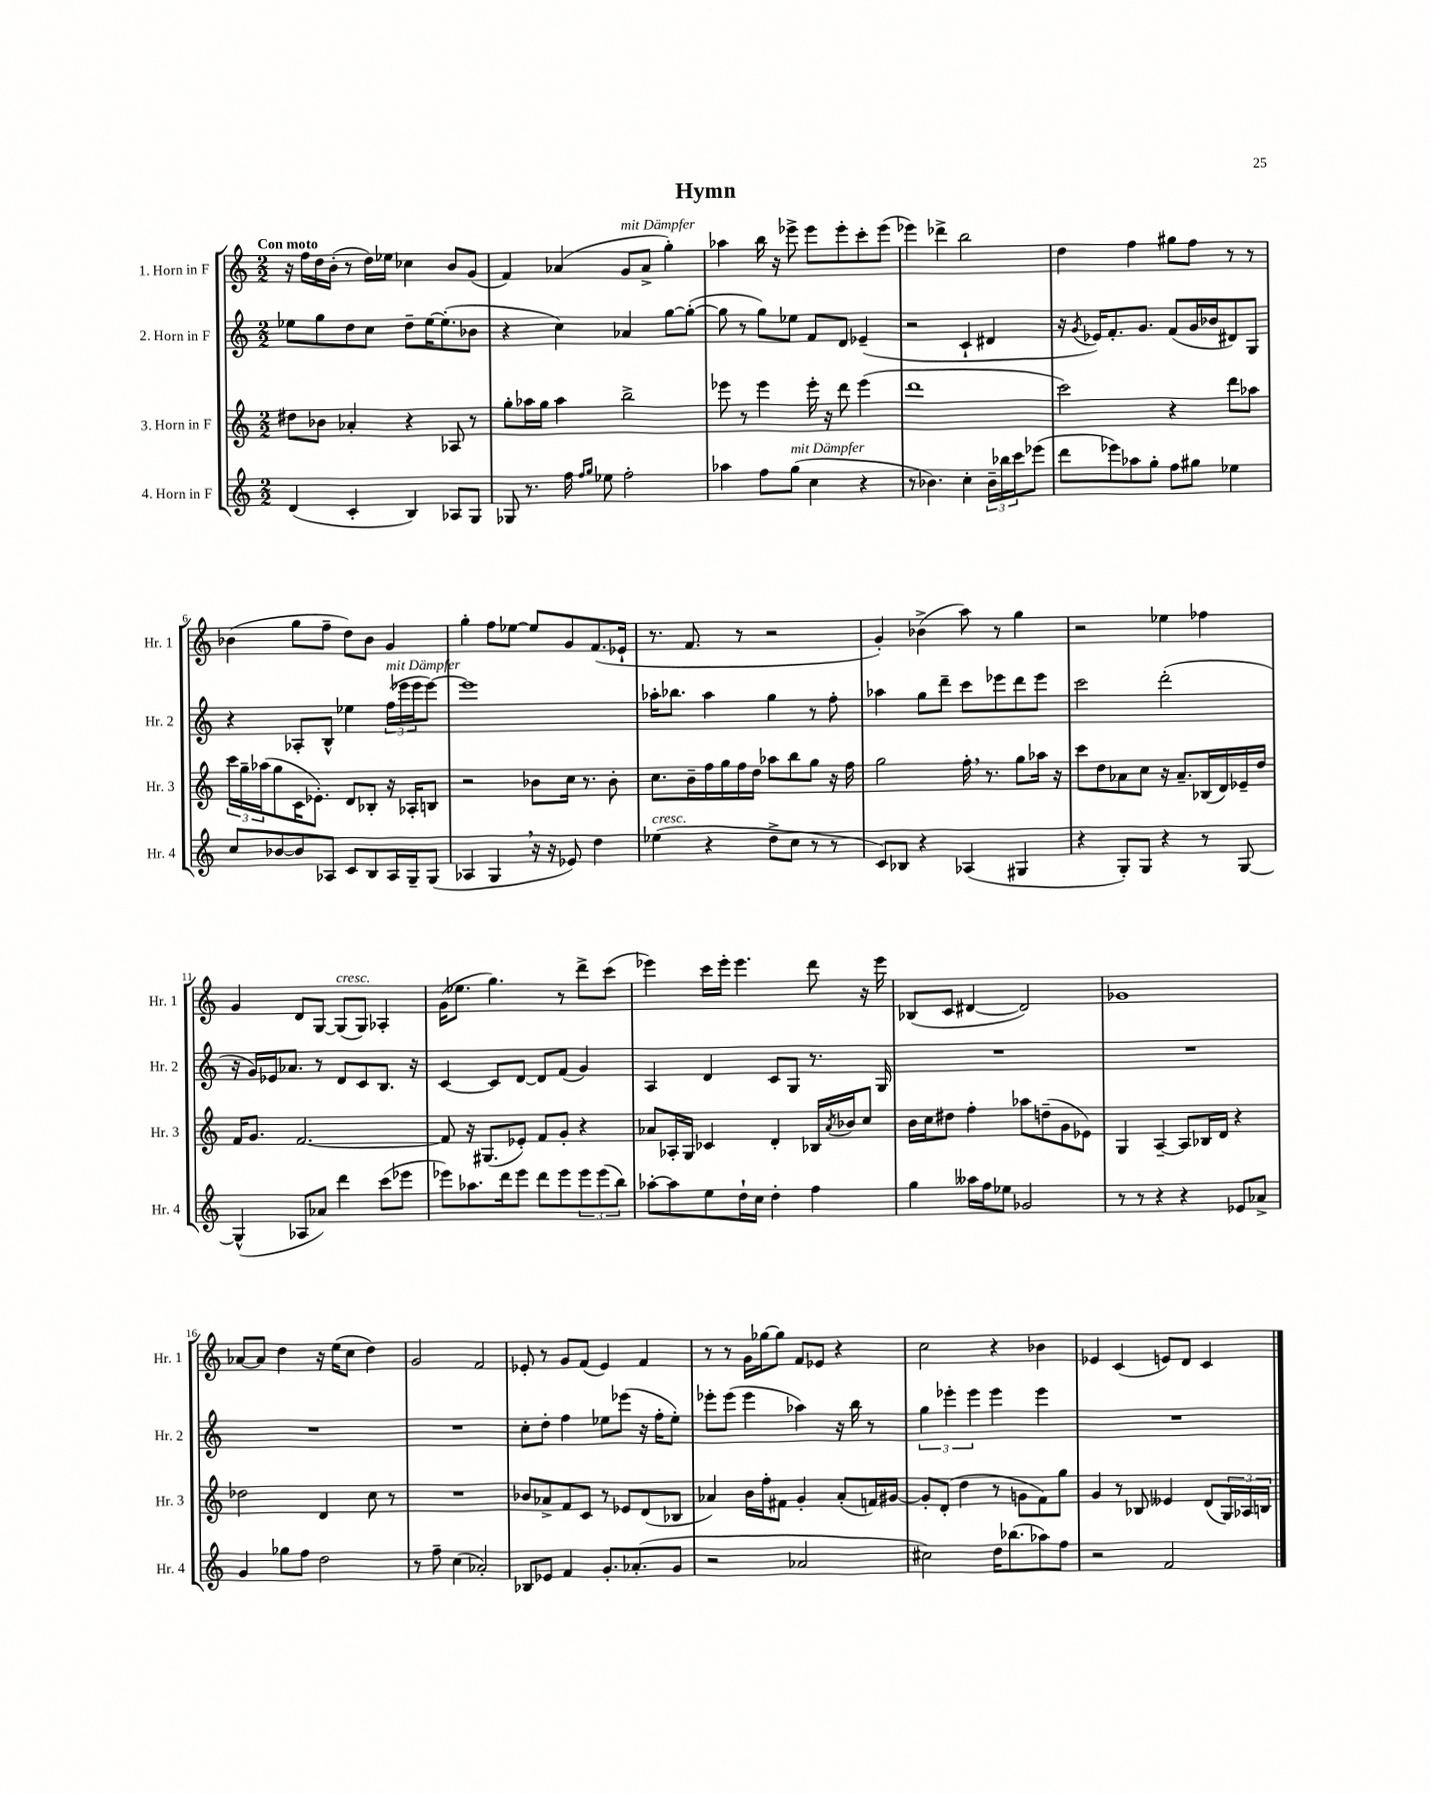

**kern	**kern	**kern	**kern
*part4	*part3	*part2	*part1
*staff4	*staff3	*staff2	*staff1
*I"4. Horn in F	*I"3. Horn in F	*I"2. Horn in F	*I"1. Horn in F
*I'Hr. 4	*I'Hr. 3	*I'Hr. 2	*I'Hr. 1
*clefG2	*clefG2	*clefG2	*clefG2
*k[]	*k[]	*k[]	*k[]
*M2/2	*M2/2	*M2/2	*M2/2
=1	=1	=1	=1
!	!	!	!LO:TX:a:B:t=Con moto
(4d/	8dd#X\L	8ee-X\L	16r
.	.	.	16ff\LL
.	8b-X\J	8gg\	16dd\
.	.	.	(16b'\JJ
4c'/	4a-X'/	8dd\	8r
.	.	8cc\J	16dd\LL)
.	.	.	16ee-X\JJ
4B/)	4r	8dd~\L	4cc-X\
.	.	[16ee-\K	.
.	.	(8.ee-'\]	.
8A-X/L	8A-X/	.	8b/L
8G/J	8r	8b-X\J	(8g/J
=2	=2	=2	=2
8G-X/	8gg'\L	4r	4f/)
8.r	16aa-X\L	.	.
.	16gg\JJ	.	.
.	4aa-\	4cc\)	(4a-X/
16ff\	.	.	.
16qqff/LL	.	.	.
16qqgg/JJ	.	.	.
8ee-X\	.	.	.
!	!	!	!LO:TX:a:i:t=mit Dämpfer
2ff'\	2bb^\	4a-X/	8g/L
.	.	.	8a-^/J
.	.	[8gg\L	4gg'\)
.	.	(8gg'\J_	.
=3	=3	=3	=3
4aa-X\	8eee-X\	8gg\]	4aa-X\
.	8r	8r	.
8ff\L	4eee-\	8gg\L)	16bb\
.	.	.	16r
!LO:TX:a:i:t=mit Dämpfer	!	!	!
(8gg\J	.	8ee-X\J	8eee-X^\
4cc\	16eee-'\	8f/L	8eee-\L
.	16r	.	.
.	8ddd\	8d/J	8eee-'\
4r	(4eee-\	(4e-X~/	8ccc'\
.	.	.	(8eee-\J
=4	=4	=4	=4
8r	1ddd	2r	4eee-X\)
4.b-X\)	.	.	.
.	.	.	4ddd-X^\
4cc'\	.	4c`/	2bb\
24b-~\LL	.	4d#X/	.
24bb-X\	.	.	.
24ccc\J	.	.	.
(8eee-X\J	.	.	.
=5	=5	=5	=5
8ddd\L	2ccc\)	16r	4dd\
.	.	8qg/	.
.	.	16e-X/KL)	.
8eee-X\)	.	8.f'/	.
8aa-X\	.	.	4ff\
.	.	8.g/J	.
8gg'\J	.	.	.
8ff\L	4r	(8f/L	8gg#X\L
8gg#X\J	.	16g/L	8ff\J
.	.	16b-X/J	.
4ee-X\	8ddd\L	8d#X/)	8r
.	8aa-X\J	8G/J	8r
!!LO:LB:g=z
=6	=6	=6	=6
8cc/L	24ccc\LL	4r	(4b-X\
.	24gg~\	.	.
.	(24aa-X\J	.	.
[8b-X/	8gg\	.	.
8b-/]	16c\K	8A-X'/L	8gg\L
.	8.e-X'\J)	.	.
8A-X/J	.	8B^^/J	8ff~\J
8c/L	8d/L	4ee-X\	8dd\L)
8B/	8B-X'/J	.	8b-\J
!	!	!LO:TX:a:i:t=mit Dämpfer	!
16A-/L	16r	(24ff\LL	4g/
.	.	24eee-X\	.
16G~/J	16A-X'/KL	.	.
.	.	24eee-\J	.
(8G/J	8Bn/J	[8eee-\J)	.
=7	=7	=7	=7
4A-X/	2r	1eee-]	4gg'\
4G,/	.	.	8ff\L
.	.	.	[8ee-X\J
16r	8b-X\L	.	8ee-/L]
16r	.	.	.
8e-X/)	16cc\Jk	.	8g/
.	8.r	.	.
4dd\	.	.	(8.f/
.	8b-'\	.	.
.	.	.	16e-X`/Jk
=8	=8	=8	=8
!LO:TX:a:i:t=cresc.	!	!	!
(4ee-X\	8.cc\L	16aa-X'\KL	8.r
.	.	8.bb-X\J	.
.	16b~\L	.	8.f/
4r	16ff\	4aa-\	.
.	16gg\	.	.
.	16ff\	.	8r
.	16dd\JJ	.	.
8dd^\L	8aa-X\L	4gg\	2r
8cc\J	8bb\	.	.
8r	8gg\J	8r	.
8r	16r	8ff'\	.
.	16ff\	.	.
=9	=9	=9	=9
8c/L)	2gg\	4aa-X\	4g'/)
8B-X/J	.	.	.
4r	.	8gg\L	(4b-X^\
.	.	8ddd~\J	.
(4A-X/	16ff',\	8ccc\L	8aa\)
.	8.r	.	.
.	.	8eee-X\	8r
4G#X/	8gg\L	8ddd\	4gg\
.	16aa-X\Jk	8eee-\J	.
.	16r	.	.
=10	=10	=10	=10
4r	8ccc\L	2ccc\	2r
.	8dd\	.	.
8G'/L)	8a-X\	.	.
8G/J	8cc\J	.	.
4r	16r	(2ddd'\	4ee-X\
.	8.a-~/L	.	.
8r	(16B-X/L	.	4ff-X\
.	16d/)	.	.
[8G/	16e-X~/	.	.
.	16dd/JJ	.	.
!!LO:LB:g=z
=11	=11	=11	=11
(4G^^/]	16f/KL	16r	4g/
.	8.g/J	16g/LL)	.
.	.	16e-X/J	.
.	.	8.a-X/J	.
8A-X/L	[2.f/	.	8d/L
8a-X/J)	.	8r	[8G/J
!	!	!	!LO:TX:a:i:t=cresc.
4ddd\	.	8d/L	(8G/L]
.	.	8c/	8G/J)
(8ccc\L	.	8.B/J	4A-X'/
8eee-X\J	.	.	.
.	.	16r	.
=12	=12	=12	=12
8eee-X\L)	8f/]	[4c/	(16g\KL
.	.	.	8.ee-X\J
8.aa-X\	16r	.	.
.	(8.G#X/L	.	.
.	.	8c/L]	4.gg\)
16ddd\k	.	.	.
8eee-\J	8e-X'/J)	[8d/J	.
8ddd\L	8f/L	8d/L]	.
8eee-\	8g'/J	(8f/J	8r
12eee-\	4r	4g/)	8ddd^\L
(12eee-\	.	.	.
.	.	.	(8ccc\J
12bb\J)	.	.	.
=13	=13	=13	=13
[8aa-X'\L	8a-X/L	4A/	4eee-X\)
8aa-\]	16A-X'/L	.	.
.	16G/JJ	.	.
8ee\	4c-X/	4d/	16ccc\LL
.	.	.	16eee-'\JJ
16dd`\L	.	.	4.eee-\
16cc\JJ	.	.	.
4dd'\	4d'/	8c/L	.
.	.	8G/J	.
4ff\	16B-X/LL	8.r	8ddd\
.	8qa-/	.	.
.	16b-X/J	.	.
.	8cc/J	.	16r
.	.	16G/	16eee-\
=14	=14	=14	=14
4gg\	16b\LL	1r	(8B-X/L
.	16cc\J	.	.
.	8dd#X\J	.	8c/J
16aa--X\LL	4ff'\	.	[4d#X/
16ff\J	.	.	.
8ee-X\J	.	.	.
2g-X/	8aa-X\L	.	2d#/])
.	(8ddn~\	.	.
.	8g\	.	.
.	8e-X\J)	.	.
=15	=15	=15	=15
8r	4G/	1r	1g-X
8r	.	.	.
4r	[4A~/	.	.
4r	8A/L]	.	.
.	16B-X/L	.	.
.	16d/JJ	.	.
8e-X/L	4r	.	.
8a-X^/J	.	.	.
!!LO:LB:g=z
=16	=16	=16	=16
4g/	2dd-X\	1r	[8a-X/L
.	.	.	8a-/J]
8gg-X\L	.	.	4dd\
8ff\J	.	.	.
2dd\	4d/	.	16r
.	.	.	(16ee\KL
.	.	.	8cc\J
.	8cc\	.	4dd\)
.	8r	.	.
=17	=17	=17	=17
8r	1r	1r	2g/
8ff~\	.	.	.
(4cc\	.	.	.
2a-X'/)	.	.	2f/
=18	=18	=18	=18
8B-X/L	8b-X/L	8cc'\L	8e-X'/
8e-X/J	8a-X^/	8dd'\J	8r
4f/	8f/	4ff\	8g/L
.	8c/J	.	(8f/J
8.g'/L	8r	8ee-X\L	4e-/)
.	8e-X/L	(8eee-X\J	.
(8.a-X'/	.	.	.
.	(8d/	16r	4f/
.	.	16ff'\KL	.
8g/J	8B-X/J	8ee-'\J)	.
=19	=19	=19	=19
2r	4a-X/)	8eee-X'\L	8r
.	.	(8eee-\J	8r
.	16b\LL	4eee-\	16g\LL
.	16ff'\J	.	[16gg-X\J
.	8f#X\J	.	8gg-\J]
2a-X/	4g'/	4aa-X\)	8f/L
.	.	.	8e-X/J
.	(8a-'/L	16r	4r
.	.	16bb\	.
.	16fn/L)	8r	.
.	[16g#X/JJ	.	.
=20	=20	=20	=20
2cc#X\)	8g#'/L]	6gg\	2cc\
.	(8d'/J	.	.
.	.	6eee-X'\	.
.	4dd\	.	.
.	.	6eee-\	.
16dd\KL	8r	4eee-\	4r
(8.bb-X\	.	.	.
.	8gn\L	.	.
8aa-X\)	8f\)	4eee-\	4b-X\
8ff\J	8gg\J	.	.
=21	=21	=21	=21
2r	4g/	1r	4e-X/
.	8r	.	(4c/
.	8B-X/	.	.
2f/	4e--X/	.	8en/L)
.	.	.	8d/J
.	(8d/L	.	4c/
.	24G/L)	.	.
.	24A-X/	.	.
.	24Bn/JJ	.	.
==	==	==	==
*-	*-	*-	*-
